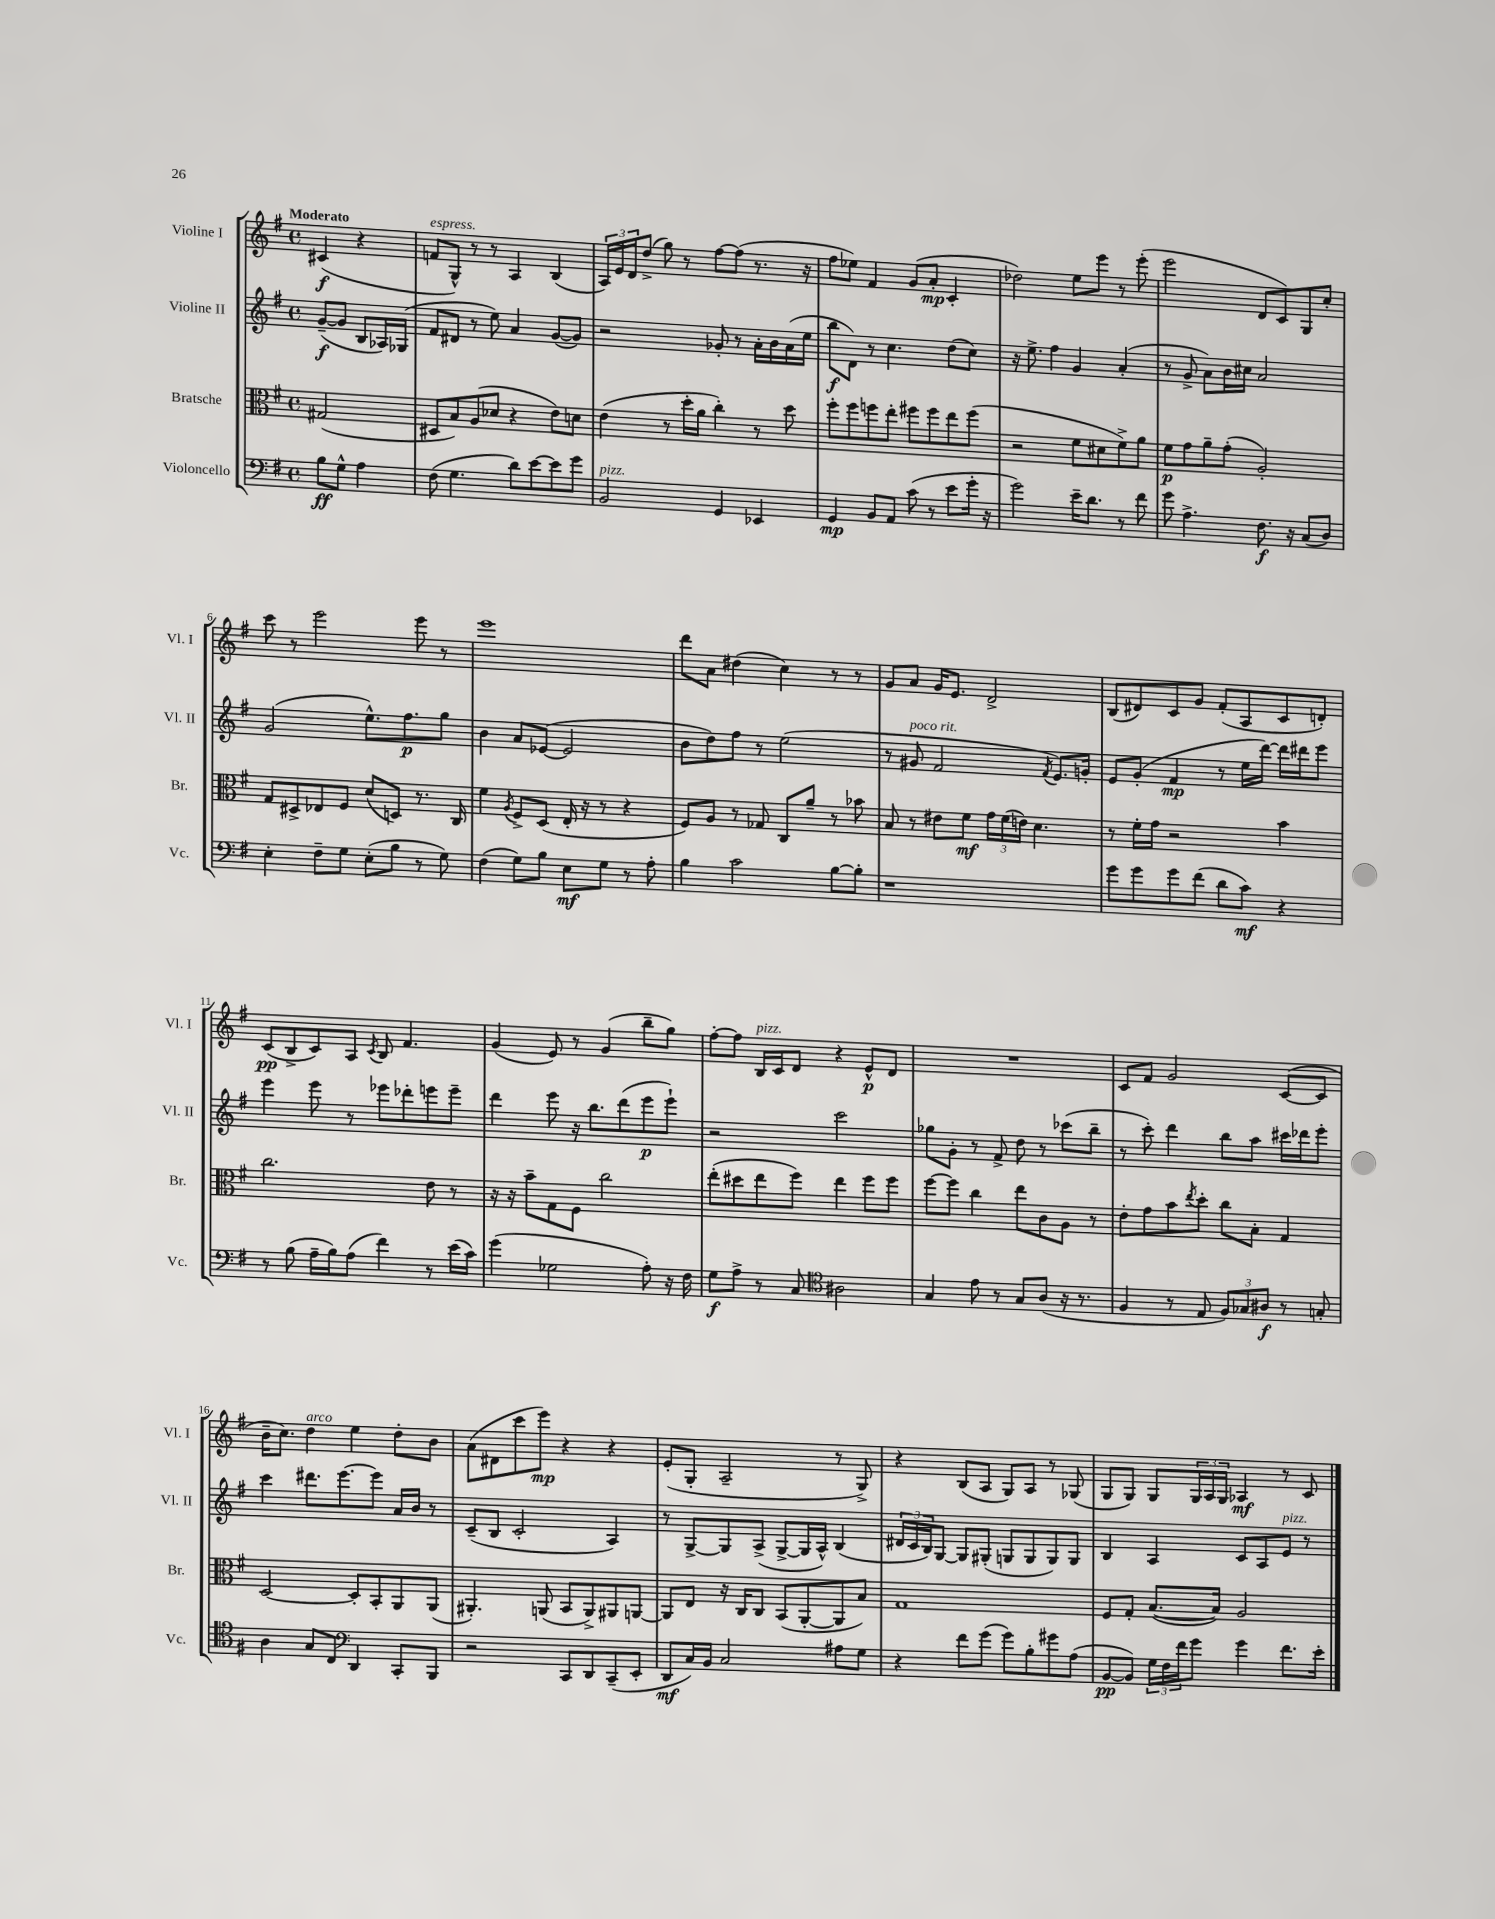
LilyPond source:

<<
\new StaffGroup <<
\new Staff = "s0" \with { instrumentName = "Violine I" shortInstrumentName = "Vl. I" } {
    \clef treble \key g \major \defaultTimeSignature \time 4/4 \partial 2 \tempo "Moderato"
    cis'4\f( r4 |
    f'8^\markup { \italic "espress." } g8-^) r8 r8 a4 b4( |
    \tuplet 3/2 { a16) e'16 d'16 } d''8->( g''8) r8 fis''8~ fis''8( r8. r16 |
    fis''8 ees''8) fis'4 g'8( a'8-.\mp c'4-. |
    des''2) e''8 e'''8 r8 e'''8-.( |
    e'''2 d'8 c'8) g8 c''8-. |
    c'''8 r8 e'''2 e'''8 r8 |
    e'''1 |
    d'''8 a'8 dis''4( c''4) r8 r8 |
    g'8 a'8 g'16 e'8. d'2-> |
    b8( dis'8) c'8 g'8 fis'8-.( a8 c'8 d'8-.) |
    c'8\pp( b8-> c'8) a8 \acciaccatura { c'8 } b8 fis'4. |
    g'4( e'8) r8 g'4( b''8-- g''8) |
    fis''8~-. fis''8 b16^\markup { \italic "pizz." } c'16 d'8 r4 e'8-^\p d'8 |
    R1 |
    c'8 fis'8 g'2 c'8~( c'8 |
    b'16-- c''8.) d''4^\markup { \italic "arco" } e''4 d''8-. b'8 |
    a'8( dis'8 c'''8 e'''8\mp) r4 r4 |
    e'8-.( g8-. a2-- r8 g8->) |
    r4 b8( a8 g8) a8 r8 ges8( |
    g8 g8) g8 \tuplet 3/2 { g16 a16 g16 } aes4\mf r8 c'8 \bar "|." |
}
\new Staff = "s1" \with { instrumentName = "Violine II" shortInstrumentName = "Vl. II" } {
    \clef treble \key g \major \defaultTimeSignature \time 4/4 \partial 2
    g'8~--\f( g'8 b8 aes16) ges16( |
    fis'8 dis'8 r8 e''8) a'4 g'8~( g'8) |
    r2 ges'8-. r8 a'16-. b'16 a'16( e''16 |
    b''8\f d'8) r8 c''4. d''8( c''8) |
    r16 e''8.-> fis''4 g'4 a'4-.( |
    r8 g'8-> a'8) b'16 cis''16 a'2 |
    g'2( e''8.-^) fis''8.\p g''8 |
    b'4 a'8 ees'8~( ees'2 |
    b'8 d''8) fis''8 r8 e''2( |
    r8 gis'8^\markup { \italic "poco rit." } fis'2 \acciaccatura { fis'8 } e'8.) g'16-. |
    e'8 g'8-.( fis'4\mp r8 e''16 d'''16~) d'''16 dis'''16 e'''8 |
    e'''4 e'''8 r8 ees'''8 des'''8-. e'''8 e'''8-- |
    d'''4 e'''8 r16 b''8. d'''8( e'''8\p e'''8-!) |
    r2 c'''2 |
    ges''8 g'8-. r8 fis'8-> d''8 r8 ces'''8( b''8-- |
    r8 c'''8-.) d'''4 b''8 a''8 cis'''16 des'''16 e'''8-. |
    c'''4 dis'''8. e'''8.~ e'''8 a'16 b'16 r8 |
    c'8--( b8 c'2-. a4) |
    r8 g8~-> g8 a8->( g8~-> g16 a16-^) b4( |
    \tuplet 3/2 { dis'16 c'16 b16) } g8~ g8 gis8-.( g8 g8 g8) g8 |
    b4 a4 c'8 a8 e'8^\markup { \italic "pizz." } r8 \bar "|." |
}
\new Staff = "s2" \with { instrumentName = "Bratsche" shortInstrumentName = "Br." } {
    \clef alto \key g \major \defaultTimeSignature \time 4/4 \partial 2
    gis2( |
    dis8 b8) a8( des'8 r4 e'8) d'8 |
    e'4( r8 d''16-. a'16 c''4-.) r8 d''8 |
    fis''8-. fis''8 f''8 e''8-. fis''8 fis''8 e''8 fis''8( |
    r2 fis'8 dis'8 fis'8->) a'8 |
    fis'8\p g'8 a'8-- g'8-.( a2-.) |
    g8 dis8-> ees8 fis8 d'8( d8) r8. c16 |
    fis'4 \acciaccatura { a8 } fis8-> d8( e16-. r16 r8 r4 |
    fis8) a8 r8 ges8 c8 a'8-- r8 bes'8 |
    b8 r8 eis'8 fis'8\mf \tuplet 3/2 { g'16 fis'16( e'16) } d'4. |
    r8 fis'16-. g'16 r2 b'4 |
    c''2. e'8 r8 |
    r16 r16 b'8-- g8 fis8 c''2 |
    e''8-.( dis''8 e''8 fis''8) e''4 fis''8 fis''8 |
    fis''8~ fis''8 c''4 e''8 c'8 a8 r8 |
    e'8-. g'8 b'8 \acciaccatura { e''8 } d''8-. c''8 b8-. g4 |
    d2~ d8-. b,8-. a,8 a,8( |
    ais,4.-.) a,8( b,8 a,8->) ais,8 a,8~ |
    a,8 e8 r16 c16 c8 b,8( a,8~-. a,8 b8) |
    g1 |
    fis8 g8-. b8.~( b16) a2 \bar "|." |
}
\new Staff = "s3" \with { instrumentName = "Violoncello" shortInstrumentName = "Vc." } {
    \clef bass \key g \major \defaultTimeSignature \time 4/4 \partial 2
    b8\ff g8-^ a4 |
    fis8( g4. d'8) e'8~ e'8 g'8 |
    b,2^\markup { \italic "pizz." } g,4 ees,4 |
    g,4\mp b,8 a,8 c'8( r8 e'8 g'16-. r16 |
    g'2) e'16-- d'8. r8 fis'8 |
    g'8 a4.-> fis8.\f r16 c8( d8) |
    e4-. fis8-- g8 e8-.( b8 r8 g8) |
    fis4( g8) b8 e8\mf g8 r8 a8-. |
    b4 c'2 b8~ b8-. |
    r1 |
    g'8 g'8 g'8 fis'8( d'8 c'8\mf) r4 |
    r8 b8( a16-- b16) a8( fis'4) r8 e'16( c'16) |
    g'4( ges2 a8-.) r16 fis16 |
    g8\f a8-> r8 c8 \clef tenor ais2 |
    g4 e'8 r8 g8 a8( r16 r8. |
    fis4 r8 e8 \tuplet 3/2 { fis8) ges8 ais8\f } r8 g8-. |
    a4 g8 c8 \clef bass d,4 c,8-. b,,8 |
    r2 c,8 d,8 c,8--( e,8-. |
    d,8\mf c16) b,16 c2 ais8 g8 |
    r4 fis'8 g'8( g'8) b8-. gis'8 a8( |
    b,8~\pp b,8) \tuplet 3/2 { g16 fis16 fis'16 } g'8 g'4 fis'8. e'16-. \bar "|." |
}
>>
>>
